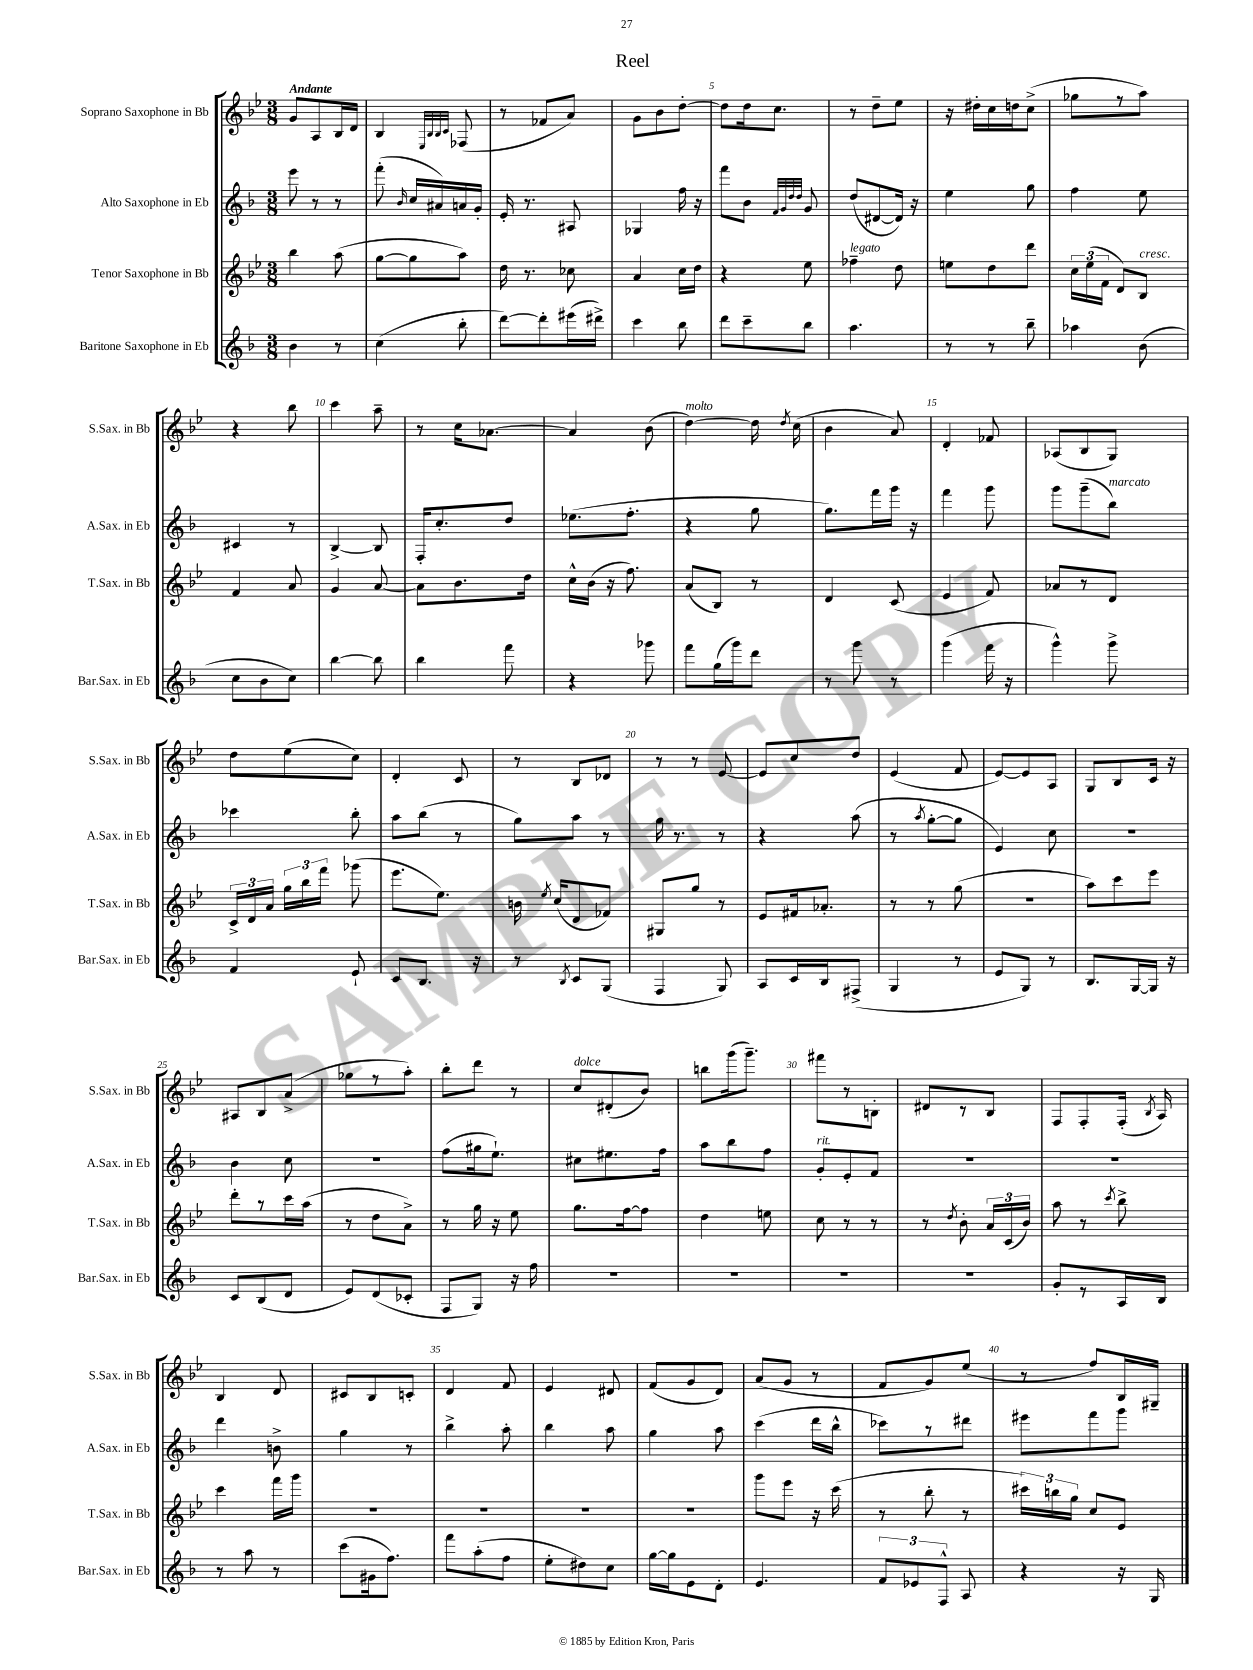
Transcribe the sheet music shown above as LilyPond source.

\header { title = "Reel" }
<<
\new StaffGroup <<
\new Staff = "s0" \with { instrumentName = "Soprano Saxophone in Bb" shortInstrumentName = "S.Sax. in Bb" } {
    \clef treble \key bes \major \numericTimeSignature \time 3/8 \tempo "Andante"
    \autoBeamOff g'8[ a8 bes16 d'16] |
    bes4 \grace { ees32[ bes32 bes32 c'32] } fes8( |
    r8 fes'8[ a'8]) |
    g'8[ bes'8 d''8]~-. |
    d''8[ d''16 c''8.] |
    r8 d''8[-- ees''8] |
    r16 dis''16[-. c''16 d''16 c''8]->( |
    ges''8[ r8 a''8]) |
    r4 bes''8 |
    c'''4 a''8-- |
    r8 c''16[ aes'8.]~ |
    aes'4 bes'8( |
    d''4~^\markup { \italic "molto" }) d''16 \acciaccatura { d''8 } c''16( |
    bes'4 a'8) |
    d'4-. fes'8 |
    aes8[( bes8 g8]) |
    d''8[ ees''8( c''8]) |
    d'4-. c'8 |
    r8 bes8[ des'8] |
    r8 r8 ees'8~ |
    ees'8[ c''8 d''8] |
    ees'4( f'8 |
    ees'8[~) ees'8 a8] |
    g8[ bes8 c'16] r16 |
    ais8[ bes8 a'8]->( |
    ges''8[ r8 a''8]-.) |
    bes''8[-. d'''8] r8 |
    c''8[^\markup { \italic "dolce" } dis'8-.( bes'8]) |
    b''8[ g'''16( g'''8.]--) |
    fis'''8[ r8 b8]-. |
    dis'8[ r8 bes8] |
    f8[ f8-. f16]-.( \acciaccatura { bes8 } a16) |
    bes4 d'8 |
    cis'8[ bes8 c'8]-. |
    d'4 f'8 |
    ees'4 dis'8 |
    f'8[( g'8 d'8]) |
    a'8[( g'8] r8 |
    f'8[ g'8) ees''8]( |
    r8 f''8[) bes16 gis16]-- \bar "|." |
}
\new Staff = "s1" \with { instrumentName = "Alto Saxophone in Eb" shortInstrumentName = "A.Sax. in Eb" } {
    \clef treble \key f \major \numericTimeSignature \time 3/8
    \autoBeamOff e'''8 r8 r8 |
    f'''8-.( \grace { bes'16 } c''16[ ais'16) a'16 g'16]-. |
    e'16-. r8. ais8 |
    ges4 f''16 r16 |
    f'''8[ bes'8] \grace { f'32[ g'32 d''32 d''32] } g'8 |
    d''8[( dis'8~ dis'16]) r16 |
    e''4 g''8 |
    f''4 e''8 |
    cis'4 r8 |
    bes4~-> bes8 |
    f16[-. c''8.-. d''8] |
    ees''8.[( f''8.]-. |
    r4 g''8 |
    g''8.[) f'''16 g'''16] r16 |
    f'''4 g'''8 |
    g'''8[ g'''8--( bes''8]^\markup { \italic "marcato" }) |
    ces'''4 bes''8-. |
    a''8[ bes''8]( r8 |
    g''8[) a''8] r8 |
    g''16 r8. r8 |
    r4 a''8( |
    r8 \acciaccatura { a''8 } g''8[~-. g''8] |
    e'4) c''8 |
    r4. |
    bes'4 c''8 |
    R4. |
    f''8[( gis''16 e''8.]-!) |
    cis''8[ eis''8. f''16] |
    a''8[ bes''8 f''8] |
    g'8[-.^\markup { \italic "rit." } e'8-. f'8] |
    R4. |
    R4. |
    d'''4 b'8-> |
    g''4 r8 |
    bes''4-> a''8-. |
    bes''4 a''8 |
    g''4 a''8 |
    c'''4( d'''16[ bes''16]-^ |
    ces'''8[) r8 dis'''8] |
    eis'''8[ f'''8 g'''8] \bar "|." |
}
\new Staff = "s2" \with { instrumentName = "Tenor Saxophone in Bb" shortInstrumentName = "T.Sax. in Bb" } {
    \clef treble \key bes \major \numericTimeSignature \time 3/8
    \autoBeamOff bes''4 a''8( |
    g''8[~ g''8 a''8]) |
    d''16 r8. ces''8 |
    a'4 c''16[ d''16] |
    r4 ees''8 |
    fes''4--^\markup { \italic "legato" } d''8 |
    e''8[ d''8 d'''8] |
    \tuplet 3/2 { c''16[ ees''16( f'16] } d'8[) bes8]^\markup { \italic "cresc." } |
    f'4 a'8 |
    g'4 a'8~ |
    a'8[ bes'8. d''16] |
    c''16[-^ bes'16]( r16 f''8.) |
    a'8[( bes8]) r8 |
    d'4 c'8( |
    ees'4 f'8) |
    aes'8[ r8 d'8] |
    \tuplet 3/2 { c'16[-> d'16 a'16] } \tuplet 3/2 { g''16[ bes''16 f'''16] } ges'''8( |
    ees'''8.[ ees''8.]) |
    b'16 \acciaccatura { ees''8 } c''16[( d'8 fes'8]) |
    gis8[ g''8] r8 |
    ees'8[ fis'16 aes'8.]-. |
    r8 r8 g''8( |
    R4. |
    a''8[) c'''8 ees'''8] |
    d'''8[-. r8 c'''16 a''16]( |
    r8 d''8[ a'8]->) |
    r8 g''16 r16 ees''8 |
    g''8.[ f''16~ f''8] |
    d''4 e''8 |
    c''8 r8 r8 |
    r8 \acciaccatura { d''8 } bes'8-. \tuplet 3/2 { a'16[ c'16( bes'16]) } |
    a''8 r8 \acciaccatura { c'''8 } bes''8-> |
    c'''4 f'''16[ g'''16] |
    R4. |
    R4. |
    R4. |
    R4. |
    g'''8[ ees'''8] r16 c'''16( |
    r8 bes''8-. r8 |
    \tuplet 3/2 { cis'''16[) b''16 g''16] } c''8[ ees'8] \bar "|." |
}
\new Staff = "s3" \with { instrumentName = "Baritone Saxophone in Eb" shortInstrumentName = "Bar.Sax. in Eb" } {
    \clef treble \key f \major \numericTimeSignature \time 3/8
    \autoBeamOff bes'4 r8 |
    c''4( bes''8-. |
    d'''8[~) d'''8-. eis'''16( dis'''16]->) |
    c'''4 bes''8 |
    d'''8[ c'''8-- bes''8] |
    a''4. |
    r8 r8 bes''8-- |
    aes''4 bes'8( |
    c''8[ bes'8 c''8]) |
    bes''4~ bes''8 |
    bes''4 f'''8 |
    r4 ges'''8 |
    f'''8[ g''16( g'''16) d'''8] |
    r8 g'''8 r8 |
    g'''4( f'''16 r16 |
    g'''4-^) g'''8-> |
    f'4 e'8-! |
    c'8[ bes8.] r16 |
    r8 \acciaccatura { bes8 } c'8[ g8]( |
    f4 g8) |
    a8[ c'16 bes16 fis8]->( |
    g4 r8 |
    e'8[ g8]) r8 |
    bes8.[ g16~ g16] r16 |
    c'8[ bes8( d'8] |
    e'8[) d'8( ces'8]-. |
    f8[ g8]) r16 f''16 |
    R4. |
    R4. |
    R4. |
    R4. |
    g'8[-. r8 a16 bes16] |
    r8 a''8 r8 |
    c'''8[( gis'16 f''8.]) |
    f'''8[ a''8-.( f''8] |
    e''8[-. dis''8) c''8] |
    g''16[~ g''16 e'8 d'8]-. |
    e'4. |
    \tuplet 3/2 { f'8[ ees'8 f8]-^ } a8 |
    r4 r16 g16 \bar "|." |
}
>>
>>
\layout { \context { \Score \override BarNumber.break-visibility = ##(#f #t #t) barNumberVisibility = #(every-nth-bar-number-visible 5) } }
